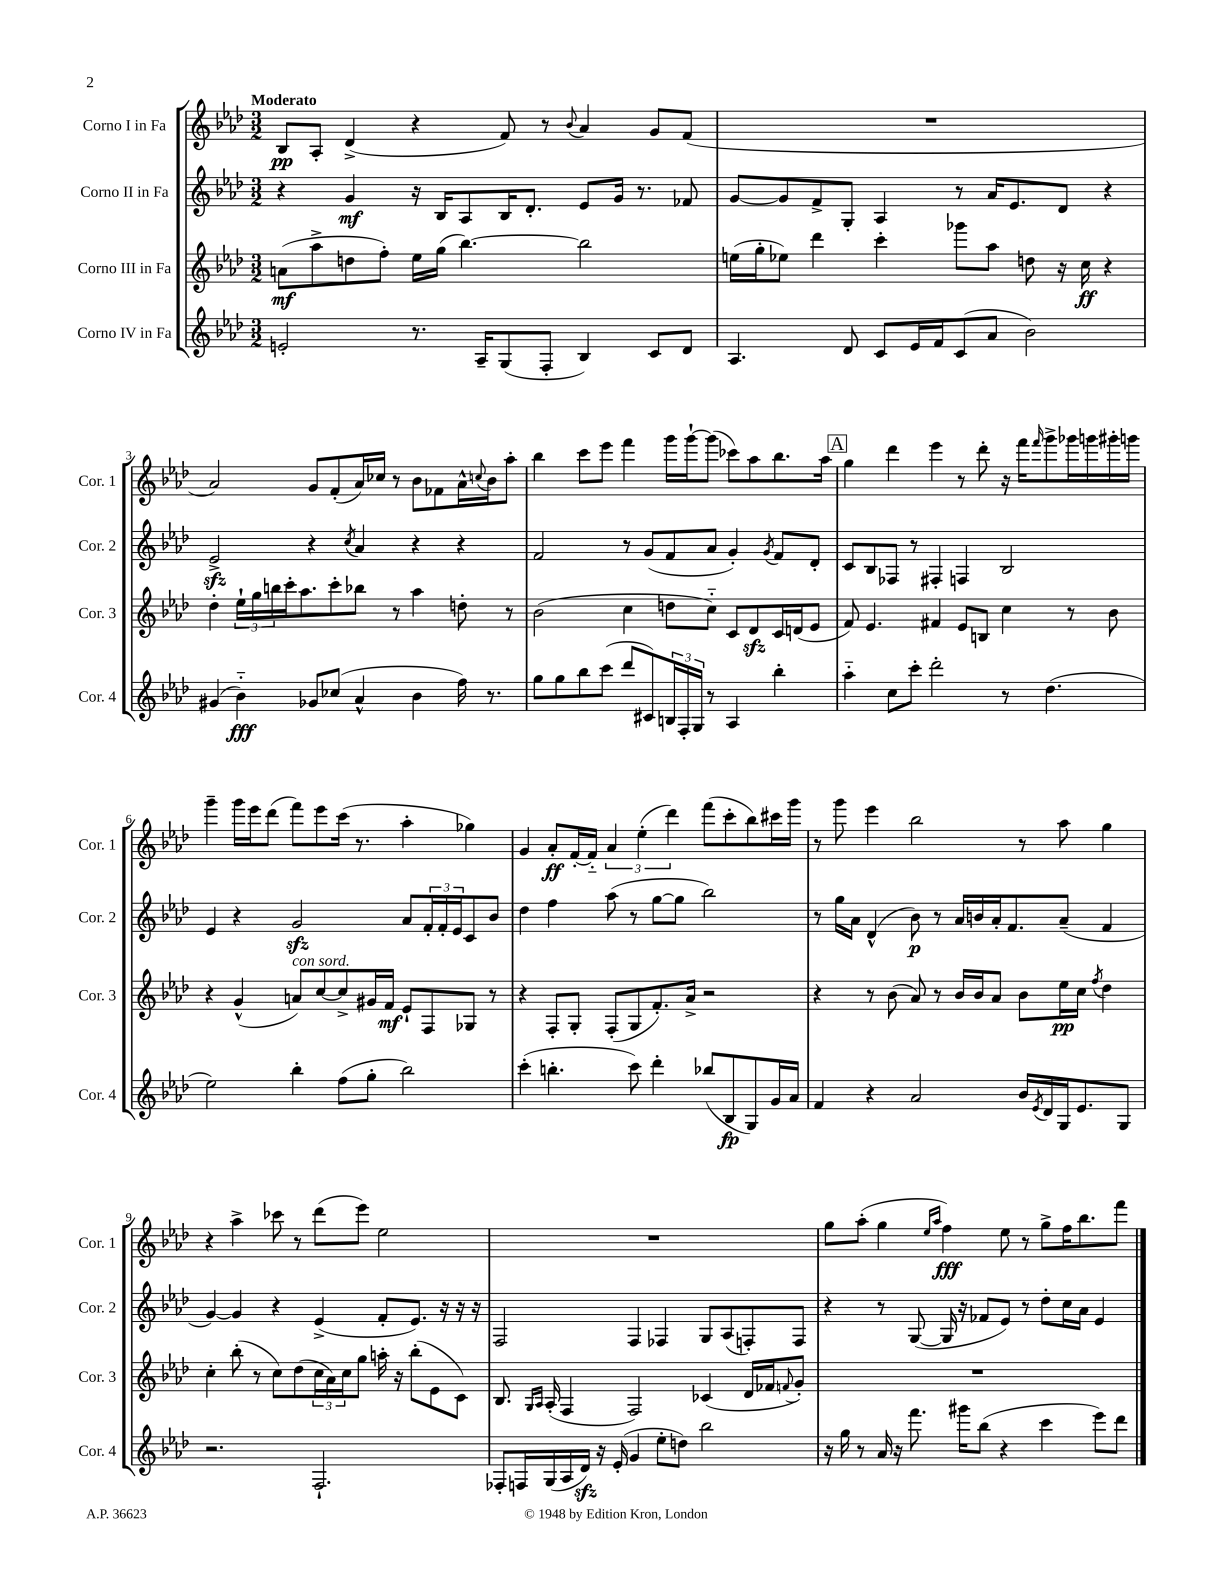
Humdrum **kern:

**kern	**dynam	**kern	**dynam	**kern	**dynam	**kern	**dynam
*part4	*part4	*part3	*part3	*part2	*part2	*part1	*part1
*staff4	*staff4	*staff3	*staff3	*staff2	*staff2	*staff1	*staff1
*I"Corno IV in Fa	*	*I"Corno III in Fa	*	*I"Corno II in Fa	*	*I"Corno I in Fa	*
*I'Cor. 4	*	*I'Cor. 3	*	*I'Cor. 2	*	*I'Cor. 1	*
*clefG2	*	*clefG2	*	*clefG2	*	*clefG2	*
*k[b-e-a-d-]	*	*k[b-e-a-d-]	*	*k[b-e-a-d-]	*	*k[b-e-a-d-]	*
*M3/2	*	*M3/2	*	*M3/2	*	*M3/2	*
=1	=1	=1	=1	=1	=1	=1	=1
!	!	!	!	!	!	!LO:TX:a:B:t=Moderato	!
2en'/	.	(8an\L	mf	4r	.	8B-/L	pp
.	.	8aa-^\	.	.	.	8A-'/J	.
.	.	8ddn\	.	4g/	mf	(4d-^/	.
.	.	8ff'\J)	.	.	.	.	.
8.r	.	16ee-\LL	.	16r	.	4r	.
.	.	(16gg\JJ	.	16B-/KL	.	.	.
.	.	[4.bb-\)	.	8A-/	.	.	.
16A-~/KL	.	.	.	.	.	.	.
(8G/	.	.	.	16B-/K	.	8f/)	.
.	.	.	.	8.d-'/J	.	.	.
8F'/J	.	.	.	.	.	8r	.
.	.	.	.	.	.	8qqb-/	.
4B-/)	.	2bb-\]	.	8e-/L	.	4a-/	.
.	.	.	.	16g/Jk	.	.	.
.	.	.	.	8.r	.	.	.
8c/L	.	.	.	.	.	8g/L	.
8d-/J	.	.	.	8f-X/	.	(8f/J	.
=2	=2	=2	=2	=2	=2	=2	=2
4.A-/	.	(16een\LL	.	[8g/L	.	1.r	.
.	.	16gg'\J	.	.	.	.	.
.	.	8ee-X\J)	.	8g/]	.	.	.
.	.	4ddd-\	.	8f^/	.	.	.
8d-/	.	.	.	8G'/J	.	.	.
8c/L	.	4ccc'\	.	4A-/	.	.	.
16e-/L	.	.	.	.	.	.	.
16f/J	.	.	.	.	.	.	.
(8c/	.	8ggg-X\L	.	8r	.	.	.
8a-/J	.	8aa-\J	.	16a-/KL	.	.	.
.	.	.	.	8.e-/	.	.	.
2b-\)	.	8ddn\	.	.	.	.	.
.	.	16r	.	8d-/J	.	.	.
.	.	16cc\	ff	.	.	.	.
.	.	4r	.	4r	.	.	.
!!LO:LB:g=z
=3	=3	=3	=3	=3	=3	=3	=3
(4g#X/	.	4dd-'\	.	2e-zz^/	.	2a-/)	.
4b-\)	fff	24ee-`\LL	.	.	.	.	.
.	.	24gg\	.	.	.	.	.
.	.	24bbn\	.	.	.	.	.
.	.	16ccc'\J	.	.	.	.	.
.	.	8.aa-\	.	.	.	.	.
8g-X/L	.	.	.	4r	.	8g/L	.
(8cc-X/J	.	8ccc'\	.	.	.	(8f'/	.
.	.	.	.	8qcc/	.	.	.
4a-^^/	.	8bb-X\J	.	4a-/	.	16a-/L)	.
.	.	.	.	.	.	16cc-X/JJ	.
.	.	8r	.	.	.	8r	.
4b-\	.	4aa-\	.	4r	.	8b-\L	.
.	.	.	.	.	.	8f-X\	.
16ff\)	.	8ddn'\	.	4r	.	16a-^^\L	.
.	.	.	.	.	.	8qqccn/	.
8.r	.	.	.	.	.	16b-\J	.
.	.	8r	.	.	.	8aa-'\J	.
=4	=4	=4	=4	=4	=4	=4	=4
8gg\L	.	(2b-\	.	2f/	.	4bb-\	.
8gg\	.	.	.	.	.	.	.
8bb-\	.	.	.	.	.	8ccc\L	.
(8ccc\J	.	.	.	.	.	8eee-\J	.
8ddd-/L	.	4cc\	.	8r	.	4fff\	.
8c#X/)	.	.	.	(8g/L	.	.	.
24Bn/L	.	8ddn\L	.	8f/	.	16ggg\LL	.
24F'/	.	.	.	.	.	.	.
.	.	.	.	.	.	[16ggg`\J	.
24G/JJ	.	.	.	.	.	.	.
8r	.	8cc\J)	.	8a-/J	.	(8ggg\J]	.
4A-/	.	8c/L	.	4g'/)	.	8ccc-X\L)	.
.	.	8d-zz/	.	.	.	8aa-\	.
.	.	.	.	8qg/	.	.	.
4bb-'\	.	16c/L	.	8f/L	.	8.bb-\	.
.	.	(16dn/J	.	.	.	.	.
.	.	8e-/J	.	8d-'/J	.	.	.
.	.	.	.	.	.	16aa-\Jk	.
!!LO:REH:place=s1:t=A
=5	=5	=5	=5	=5	=5	=5	=5
4aa-\	.	8f/)	.	8c/L	.	4gg\	.
.	.	4.e-/	.	8B-/	.	.	.
8cc\L	.	.	.	8F-X/J	.	4ddd-\	.
8ccc'\J	.	.	.	8r	.	.	.
2ddd-'\	.	4f#X/	.	4F#X'/	.	4eee-\	.
.	.	8e-/L	.	4Fn/	.	8r	.
.	.	8Bn/J	.	.	.	8ddd-'\	.
8r	.	4cc\	.	2B-/	.	16r	.
.	.	.	.	.	.	16fff\KL	.
.	.	.	.	.	.	16qqfff/	.
(4.dd-\	.	.	.	.	.	8ggg^\	.
.	.	8r	.	.	.	16ggg-X\L	.
.	.	.	.	.	.	16gggn\	.
.	.	8b-\	.	.	.	16ggg#X'\	.
.	.	.	.	.	.	16gggn\JJ	.
!!LO:LB:g=z
=6	=6	=6	=6	=6	=6	=6	=6
2ee-\)	.	4r	.	4e-/	.	4ggg~\	.
.	.	(4g^^/	.	4r	.	16ggg\LL	.
.	.	.	.	.	.	16eee-\J	.
.	.	.	.	.	.	(8ddd-\J	.
!	!	!LO:TX:a:i:t=con sord.	!	!	!	!	!
4bb-'\	.	8an/L)	.	2gzz/	.	8fff\L)	.
.	.	[8cc/	.	.	.	8eee-\	.
(8ff\L	.	8cc^/]	.	.	.	(16ccc\Jk	.
.	.	.	.	.	.	8.r	.
8gg'\J	.	16g#X/L	.	.	.	.	.
.	.	16f/JJ	mf	.	.	.	.
2bb-\)	.	8e-`/L	.	8a-/L	.	4aa-'\	.
.	.	8F/	.	24f'/L	.	.	.
.	.	.	.	24f'/	.	.	.
.	.	.	.	24e-/J	.	.	.
.	.	8G-X/J	.	8c/	.	4gg-X\)	.
.	.	8r	.	8b-/J	.	.	.
=7	=7	=7	=7	=7	=7	=7	=7
(4ccc'\	.	4r	.	4dd-\	.	4g/	.
4.bbn'\	.	8F'/L	.	4ff\	.	8a-'/L	ff
.	.	8G'/J	.	.	.	[16f'/L	.
.	.	.	.	.	.	16f/JJ]	.
.	.	(8F'/L	.	(8aa-\	.	6a-/	.
8ccc\)	.	8G/	.	8r	.	.	.
.	.	.	.	.	.	(6ee-'\	.
4ddd-'\	.	8.f'/)	.	[8gg\L	.	.	.
.	.	.	.	.	.	6ddd-\)	.
.	.	.	.	8gg\J]	.	.	.
.	.	16a-^/Jk	.	.	.	.	.
(8bb-X/L	.	2r	.	2bb-\)	.	(8fff\L	.
8B-/	fp	.	.	.	.	8ccc'\	.
8G/)	.	.	.	.	.	8bb-\)	.
16g/L	.	.	.	.	.	16ccc#X\L	.
16a-/JJ	.	.	.	.	.	16ggg\JJ	.
=8	=8	=8	=8	=8	=8	=8	=8
4f/	.	4r	.	8r	.	8r	.
.	.	.	.	16gg\LL	.	8ggg\	.
.	.	.	.	16a-\JJ	.	.	.
4r	.	8r	.	(4d-^^/	.	4eee-\	.
.	.	(8b-\	.	.	.	.	.
2a-/	.	8a-/)	.	8b-\)	p	2bb-\	.
.	.	8r	.	8r	.	.	.
.	.	16b-/LL	.	16a-/LL	.	.	.
.	.	16b-/J	.	16bn/	.	.	.
.	.	8a-/J	.	16a-'/J	.	.	.
.	.	.	.	8.f/	.	.	.
16b-/LL	.	8b-\L	.	.	.	8r	.
8qe-/	.	.	.	.	.	.	.
16d-/	.	.	.	.	.	.	.
16G/J	.	16ee-\L	pp	(8a-~/J	.	8aa-\	.
8.e-/	.	16cc\JJ	.	.	.	.	.
.	.	8qff/	.	.	.	.	.
.	.	4dd-\	.	4f/	.	4gg\	.
8G/J	.	.	.	.	.	.	.
!!LO:LB:g=z
=9	=9	=9	=9	=9	=9	=9	=9
2.r	.	4cc'\	.	[4g/)	.	4r	.
.	.	(8bb-'\	.	4g/]	.	4aa-^\	.
.	.	8r	.	.	.	.	.
.	.	8cc\L)	.	4r	.	8ccc-X\	.
.	.	(8dd-\	.	.	.	8r	.
2.F`/	.	24cc\L	.	(4e-^/	.	(8ddd-\L	.
.	.	24a-\)	.	.	.	.	.
.	.	24cc\J	.	.	.	.	.
.	.	8gg\J	.	.	.	8eee-\J)	.
.	.	16aan'\	.	8f'/L	.	2ee-\	.
.	.	16r	.	.	.	.	.
.	.	(8bb-'\L	.	8.e-/J)	.	.	.
.	.	8e-\	.	.	.	.	.
.	.	.	.	16r	.	.	.
.	.	8c\J)	.	16r	.	.	.
.	.	.	.	16r	.	.	.
=10	=10	=10	=10	=10	=10	=10	=10
8F-X'/L	.	8.B-/	.	2F/	.	1.r	.
16Fn/L	.	.	.	.	.	.	.
.	.	16qqG/LL	.	.	.	.	.
.	.	16qqA-/JJ	.	.	.	.	.
(16G/	.	(16A-'/	.	.	.	.	.
16A-/	.	4F/	.	.	.	.	.
16d-zz/JJ)	.	.	.	.	.	.	.
16r	.	.	.	.	.	.	.
(16e-'/	.	.	.	.	.	.	.
4g/	.	2F/)	.	4F/	.	.	.
8ee-'\L	.	.	.	4F-X/	.	.	.
8ddn\J)	.	.	.	.	.	.	.
2bb-\	.	(4c-X/	.	8G/L	.	.	.
.	.	.	.	(8A-/	.	.	.
.	.	16d-/LL	.	8Fn'/)	.	.	.
.	.	16f-X/J	.	.	.	.	.
.	.	8qqfn/	.	.	.	.	.
.	.	8g'/J)	.	8F/J	.	.	.
=11	=11	=11	=11	=11	=11	=11	=11
16r	.	1.r	.	4r	.	8gg\L	.
16gg\	.	.	.	.	.	.	.
8r	.	.	.	.	.	(8aa-'\J	.
16a-/	.	.	.	8r	.	4gg\	.
16r	.	.	.	.	.	.	.
8.fff\	.	.	.	([8G/	.	.	.
.	.	.	.	.	.	16qqee-/LL	.
.	.	.	.	.	.	16qqaa-/JJ	.
.	.	.	.	16G/]	.	4ff\)	fff
16ggg#X\KL	.	.	.	16r	.	.	.
(8bb-\J	.	.	.	8f-X/L	.	.	.
4r	.	.	.	8e-/J)	.	8ee-\	.
.	.	.	.	8r	.	8r	.
4ccc\	.	.	.	8dd-'\L	.	8gg^\L	.
.	.	.	.	16cc\L	.	16ff\K	.
.	.	.	.	16a-\JJ	.	8.bb-\	.
8eee-\L)	.	.	.	4e-/	.	.	.
8ddd-\J	.	.	.	.	.	8fff\J	.
==	==	==	==	==	==	==	==
*-	*-	*-	*-	*-	*-	*-	*-
